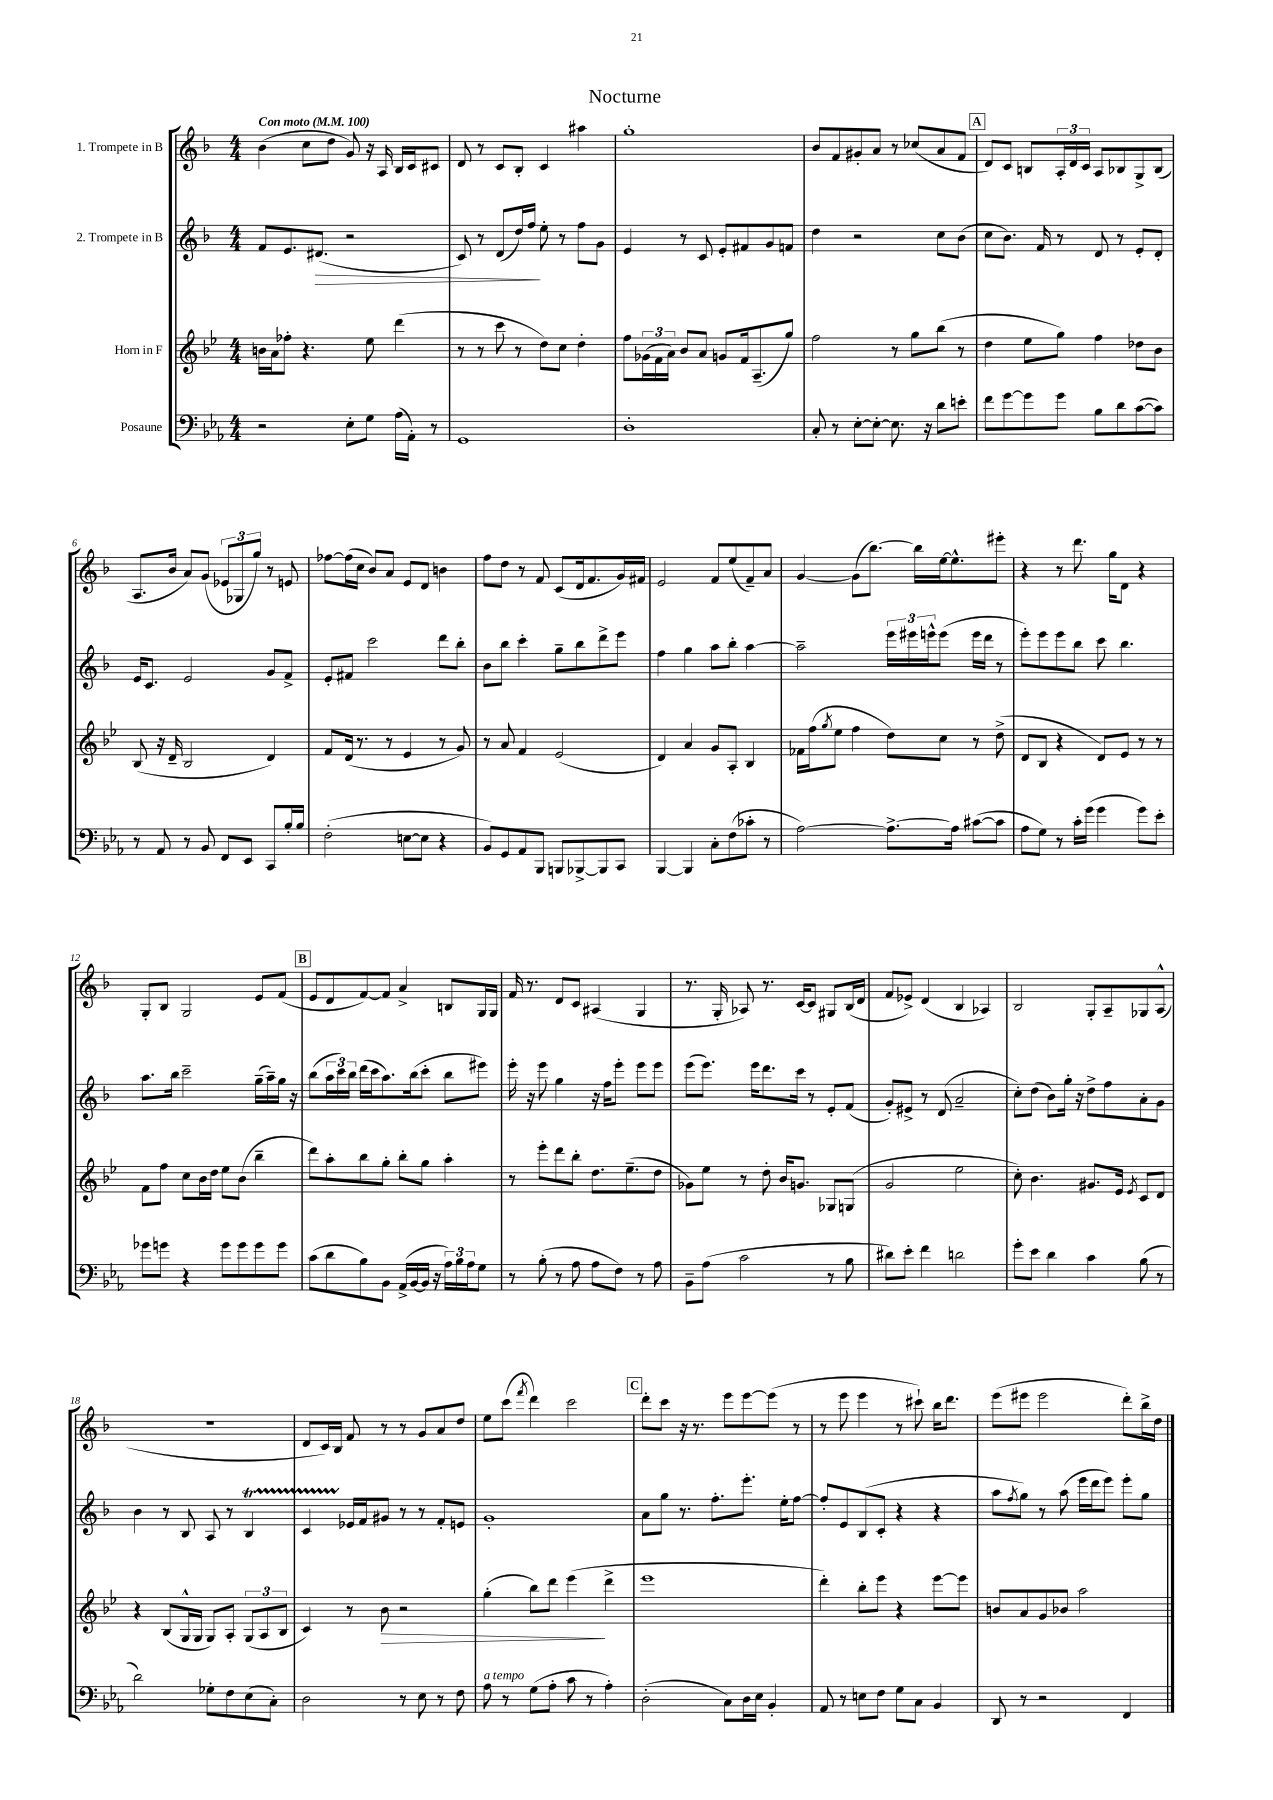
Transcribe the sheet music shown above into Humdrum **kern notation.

**kern	**kern	**dynam	**kern	**dynam	**kern
*part4	*part3	*part3	*part2	*part2	*part1
*staff4	*staff3	*staff3	*staff2	*staff2	*staff1
*I"Posaune	*I"Horn in F	*	*I"2. Trompete in B	*	*I"1. Trompete in B
*clefF4	*clefG2	*	*clefG2	*	*clefG2
*k[b-e-a-]	*k[b-e-]	*	*k[b-]	*	*k[b-]
*M4/4	*M4/4	*	*M4/4	*	*M4/4
*MM100	*MM100	*	*MM100	*	*MM100
=1	=1	=1	=1	=1	=1
!	!	!	!	!	!LO:TX:a:B:t=Con moto
2r	16bn\LL	.	8f/L	.	(4b-\
.	16a\J	.	.	.	.
.	8ff-X'\J	.	8.e/	.	.
.	4.r	.	.	.	8cc\L
!	!	!	!	!LO:HP:b	!
.	.	.	(8.d#X/J	>	.
.	.	.	.	.	8dd\J
8E-'\L	.	.	2r	.	8g/)
8G\J	8ee-\	.	.	.	16r
.	.	.	.	.	16A/
(16A-\LL	(4ddd\	.	.	.	16B-/LL
16AA-'\JJ)	.	.	.	.	16c/J
8r	.	.	.	.	8c#X/J
=2	=2	=2	=2	=2	=2
1GG	8r	.	8c/)	.	8d/
.	8r	.	8r	.	8r
.	8ccc\	.	(8d/L	.	8c/L
.	8r	.	16dd/L)	.	8B-'/J
.	.	.	16ff/JJ	.	.
.	8dd\L)	.	8ee'\	]	4c/
.	8cc\J	.	8r	.	.
.	4dd'\	.	8ff\L	.	4aa#X\
.	.	.	8g\J	.	.
=3	=3	=3	=3	=3	=3
1D'	8ff\L	.	4e/	.	1gg'
.	(24g-X\L	.	.	.	.
.	24f\	.	.	.	.
.	24a\JJ)	.	.	.	.
.	8b-/L	.	8r	.	.
.	8a/J	.	8c/	.	.
.	8gn/L	.	8e'/L	.	.
.	16f/k	.	8f#X/	.	.
.	(8.A~/	.	.	.	.
.	.	.	8g/	.	.
.	8gg/J)	.	8fn/J	.	.
=4	=4	=4	=4	=4	=4
8C'/	2ff\	.	4dd\	.	8b-/L
8r	.	.	.	.	8f/
[8E-'\L	.	.	2r	.	8g#X'/
8E-'\J_	.	.	.	.	8a/J
8.E-\]	8r	.	.	.	8r
.	8gg\L	.	.	.	(8cc-X/L
16r	.	.	.	.	.
8d\L	(8bb-\J	.	8cc\L	.	8a/
8en'\J	8r	.	(8b-\J	.	8f/J
!!LO:REH:place=s1:t=A
=5	=5	=5	=5	=5	=5
8f\L	4dd\	.	8cc\L	.	8d/L)
[8g\	.	.	8.b-\J)	.	8c/J
8g\]	8ee-\L	.	.	.	8Bn/L
.	.	.	16f/	.	.
8g\J	8gg\J)	.	8r	.	24A'/L
.	.	.	.	.	24d/
.	.	.	.	.	24c/JJ
8B-\L	4ff\	.	8d/	.	8A/L
8d\	.	.	8r	.	8B-X/
([8c\	8dd-X\L	.	8e'/L	.	8G^/
8c\J])	8b-\J	.	8d'/J	.	(8B-/J
!!LO:LB:g=z
=6	=6	=6	=6	=6	=6
8r	(8B-/	.	16e/KL	.	8.A/L
.	.	.	8.c/J	.	.
8AA-/	16r	.	.	.	.
.	16d~/	.	.	.	16b-/Jk
8r	2B-/	.	2e/	.	8a/L)
8BB-/	.	.	.	.	(8g/J
8FF/L	.	.	.	.	12e-X/L
.	.	.	.	.	12G-X/
8EE-/J	.	.	.	.	.
.	.	.	.	.	12gg/J)
8CC/L	4d/)	.	8g/L	.	8r
16B-'/L	.	.	8f^/J	.	8en/
16B-/JJ	.	.	.	.	.
=7	=7	=7	=7	=7	=7
(2F'\	8f/L	.	8e'/L	.	[8ff-X\L
.	(16d/Jk	.	8f#X/J	.	(16ff-\L]
.	8.r	.	.	.	16cc\JJ
.	.	.	2ccc\	.	8b-/L)
.	8r	.	.	.	8a/J
[8En\L	4e-/	.	.	.	8e/L
8E\J]	.	.	.	.	8d/J
4r	8r	.	8ddd\L	.	4bn\
.	8g/)	.	8bb-'\J	.	.
=8	=8	=8	=8	=8	=8
8BB-/L)	8r	.	8b-\L	.	8ff\L
8GG/	8a/	.	8bb-\J	.	8dd\J
8AA-/	4f/	.	4ccc'\	.	8r
8BBB-/J	.	.	.	.	8f/
8BBBn/L	(2e-/	.	8gg~\L	.	(8c/L
[8BBB-X^/	.	.	8bb-\	.	16d/k
.	.	.	.	.	8.f/
8BBB-/]	.	.	8ddd^\	.	.
8CC/J	.	.	8eee\J	.	16g/L)
.	.	.	.	.	16f#X/JJ
=9	=9	=9	=9	=9	=9
[4BBB-/	4d/)	.	4ff\	.	2e/
4BBB-/]	4a/	.	4gg\	.	.
8C'\L	8g/L	.	8aa\L	.	8f/L
(8F\	8A'/J	.	8bb-'\J	.	(8ee/
8c-X'\J	4B-/	.	[4aa\	.	8f~/)
8r	.	.	.	.	8a/J
=10	=10	=10	=10	=10	=10
[2A-\)	16f-X\LL	.	2aa~\]	.	[4g/
.	(16ff\J	.	.	.	.
.	8qgg/	.	.	.	.
.	8ee-\J	.	.	.	.
.	4ff\	.	.	.	(8g\L]
.	.	.	.	.	[8.bb-\J)
8.A-^\L_	8dd\L)	.	24eee\LL	.	.
.	.	.	24eee#X\	.	.
.	.	.	.	.	16bb-\LL]
.	.	.	24eeen^^\J	.	.
.	8cc\J	.	(8eee\J	.	[16ee\J
16A-\Jk]	.	.	.	.	8.ee^^\]
([8c#X\L	8r	.	16eee\LL	.	.
.	.	.	16ddd\JJ	.	.
8c#\J]	(8dd^\	.	8r	.	8eee#X'\J
=11	=11	=11	=11	=11	=11
8A-\L	8d/L	.	8eee'\L)	.	4r
8G\J)	8B-/J	.	8eee\	.	.
8r	4r	.	8eee\	.	8r
16c'\LL	.	.	8bb-\J	.	8.ddd\
(16g\JJ	.	.	.	.	.
4g\	8d/L)	.	8ccc\	.	.
.	.	.	.	.	16gg\KL
.	8e-/J	.	4.bb-\	.	8d\J
8g\L)	8r	.	.	.	4r
8e-'\J	8r	.	.	.	.
!!LO:LB:g=z
=12	=12	=12	=12	=12	=12
8g-X\L	8f\L	.	8.aa\L	.	8G'/L
8gn\J	8ff\J	.	.	.	8B-/J
.	.	.	16bb-\Jk	.	.
4r	8cc\L	.	2ccc~\	.	2G/
.	16b-\L	.	.	.	.
.	16dd\JJ	.	.	.	.
8g\L	8ee-\L	.	.	.	.
8g\	(8b-\J	.	.	.	.
8g\	4bb-~\	.	(16gg~\LL	.	8e/L
.	.	.	16aa~\)	.	.
8g\J	.	.	16gg\JJ	.	(8f/J
.	.	.	16r	.	.
!!LO:REH:place=s1:t=B
=13	=13	=13	=13	=13	=13
(8c\L	8ddd\L)	.	(8bb-\L	.	8e/L
8d\	8aa'\	.	24aa\L	.	8d/
.	.	.	24ccc\)	.	.
.	.	.	24bb-\JJ	.	.
8B-\)	8bb-\	.	(16ddd\LL	.	[8f/)
.	.	.	16ccc\J	.	.
8BB-\J	8gg'\J	.	8.aa\)	.	8f/J]
(16AA-^/LL	8bb-'\L	.	.	.	4a^/
[16BB-/	.	.	(16bb-\k	.	.
16BB-/JJ]	8gg\J	.	8ccc'\J	.	.
16r	.	.	.	.	.
24A-\LL)	4aa'\	.	8bb-\L	.	8Bn/L
24B-\	.	.	.	.	.
24A-\J	.	.	.	.	.
8G\J	.	.	8eee#X\J)	.	16G/L
.	.	.	.	.	16G/JJ
=14	=14	=14	=14	=14	=14
8r	8r	.	16eee'\	.	16f/
.	.	.	16r	.	8.r
(8B-'\	8eee-'\L	.	8eee\	.	.
8r	8ddd\	.	4gg\	.	8d/L
8A-\	8bb-'\J	.	.	.	8c/J
8A-\L	8.dd\L	.	16r	.	(4A#X/
.	.	.	16ff\KL	.	.
8F\J)	.	.	8eee'\J	.	.
.	(8.ee-~\	.	.	.	.
8r	.	.	8eee\L	.	4G/
8A-\	8dd\J	.	8eee\J	.	.
=15	=15	=15	=15	=15	=15
8BB-~\L	8g-X\L)	.	(8eee\L	.	8.r
(8A-\J	8ee-\J	.	8.eee\J)	.	.
.	.	.	.	.	16G'/
2c\	8r	.	.	.	8A-X/)
.	.	.	16eee\KL	.	.
.	8dd'\	.	8.ddd\	.	8.r
.	16b-/KL	.	.	.	.
.	8.gn/J	.	16ccc\Jk	.	[16c/KL
.	.	.	8r	.	8c/J]
8r	8G-X/L	.	8e'/L	.	8G#X/L
8B-\	(8Gn/J	.	(8f/J	.	(16B-/L
.	.	.	.	.	16d/JJ
=16	=16	=16	=16	=16	=16
8d#X\L)	2g/	.	8g'/L)	.	8f/L
8e-'\J	.	.	8e#X^/J	.	8e-X^/J)
4f\	.	.	8r	.	(4d/
.	.	.	(8d/	.	.
2dn\	2ee-\	.	2a~/	.	4B-/
.	.	.	.	.	4A-X/)
=17	=17	=17	=17	=17	=17
8g'\L	8cc'\)	.	8cc'\L)	.	2B-/
8e-\J	4.b-\	.	(8dd\J	.	.
4d\	.	.	8b-\L)	.	.
.	.	.	16gg'\Jk	.	.
.	.	.	16r	.	.
4c\	8.g#X/L	.	8dd^\L	.	8G'/L
.	.	.	8ff\	.	8A~/
.	16e-/Jk	.	.	.	.
.	8qe-/	.	.	.	.
(8B-\	8c/L	.	8a'\	.	8G-X/
8r	8d/J	.	8g\J	.	(8A^^/J
!!LO:LB:g=z
=18	=18	=18	=18	=18	=18
2d\)	4r	.	4b-\	.	1r
.	(8B-/L	.	8r	.	.
.	16G^^/L	.	8B-/	.	.
.	16G/JJ	.	.	.	.
8G-X'\L	8G/L)	.	8A/	.	.
8F\	8A'/J	.	8r	.	.
(8E-\	(12G/L	.	4B-T/	.	.
.	12A/	.	.	.	.
8C'\J)	.	.	.	.	.
.	12B-/J	.	.	.	.
=19	=19	=19	=19	=19	=19
2D\	4c/)	.	4cTTT/	.	8d/L
.	.	.	.	.	16c/L)
.	.	.	.	.	16B-/JJ
.	8r	.	16e-X/LL	.	8f/
.	.	.	16f/J	.	.
!	!	!LO:HP:b	!	!	!
.	8b-\	>	8g#X/J	.	8r
8r	2r	.	8r	.	8r
8E-\	.	.	8r	.	8g/L
8r	.	.	8f'/L	.	8a/
8F\	.	.	8en/J	.	8dd/J
=20	=20	=20	=20	=20	=20
!LO:TX:a:i:t=a tempo	!	!	!	!	!
8A-\	(4gg'\	.	1g'	.	8ee\L
8r	.	.	.	.	(8ccc\J
.	.	.	.	.	8qfff/
(8G\L	8bb-\L)	.	.	.	4ddd\)
8A-'\J	8ddd\J	.	.	.	.
8c\	(4eee-\	.	.	.	2ccc\
8r	.	.	.	.	.
4A-'\)	4ddd^\	]	.	.	.
!!LO:REH:place=s1:t=C
=21	=21	=21	=21	=21	=21
(2D'\	1eee-	.	8a\L	.	8ddd'\L
.	.	.	8gg\J	.	8ccc\J
.	.	.	8.r	.	16r
.	.	.	.	.	8.r
.	.	.	8.ff'\L	.	.
8C\L)	.	.	.	.	8eee\L
16D\L	.	.	8.eee'\J	.	[8eee\
16E-\JJ	.	.	.	.	.
4BB-'/	.	.	.	.	(8eee\J]
.	.	.	16ee'\KL	.	.
.	.	.	[8ff\J	.	8r
=22	=22	=22	=22	=22	=22
8AA-/	4ddd'\)	.	8ff'/L]	.	8r
8r	.	.	8e/	.	8eee\
8En\L	8bb-'\L	.	(8B-/	.	4eee\
8F\J	8eee-\J	.	8c'/J	.	.
8G\L	4r	.	4r	.	8r
8C\J	.	.	.	.	8ccc#X`\)
4BB-/	[8eee-\L	.	4r	.	16bb-\KL
.	.	.	.	.	8.ddd\J
.	8eee-\J]	.	.	.	.
=23	=23	=23	=23	=23	=23
8DD/	8bn/L	.	8aa\L	.	(8eee\L
.	.	.	8qff/	.	.
8r	8a/	.	8gg\J)	.	8eee#X\J
2r	8g/	.	8r	.	2eee#\
.	8b-X/J	.	(8aa\	.	.
.	2aa\	.	16eee\LL	.	.
.	.	.	16ddd\J	.	.
.	.	.	8eee\J)	.	.
4FF/	.	.	8eee'\L	.	8ddd'\L)
.	.	.	8gg\J	.	16bb-^\L
.	.	.	.	.	16dd\JJ
==	==	==	==	==	==
*-	*-	*-	*-	*-	*-
